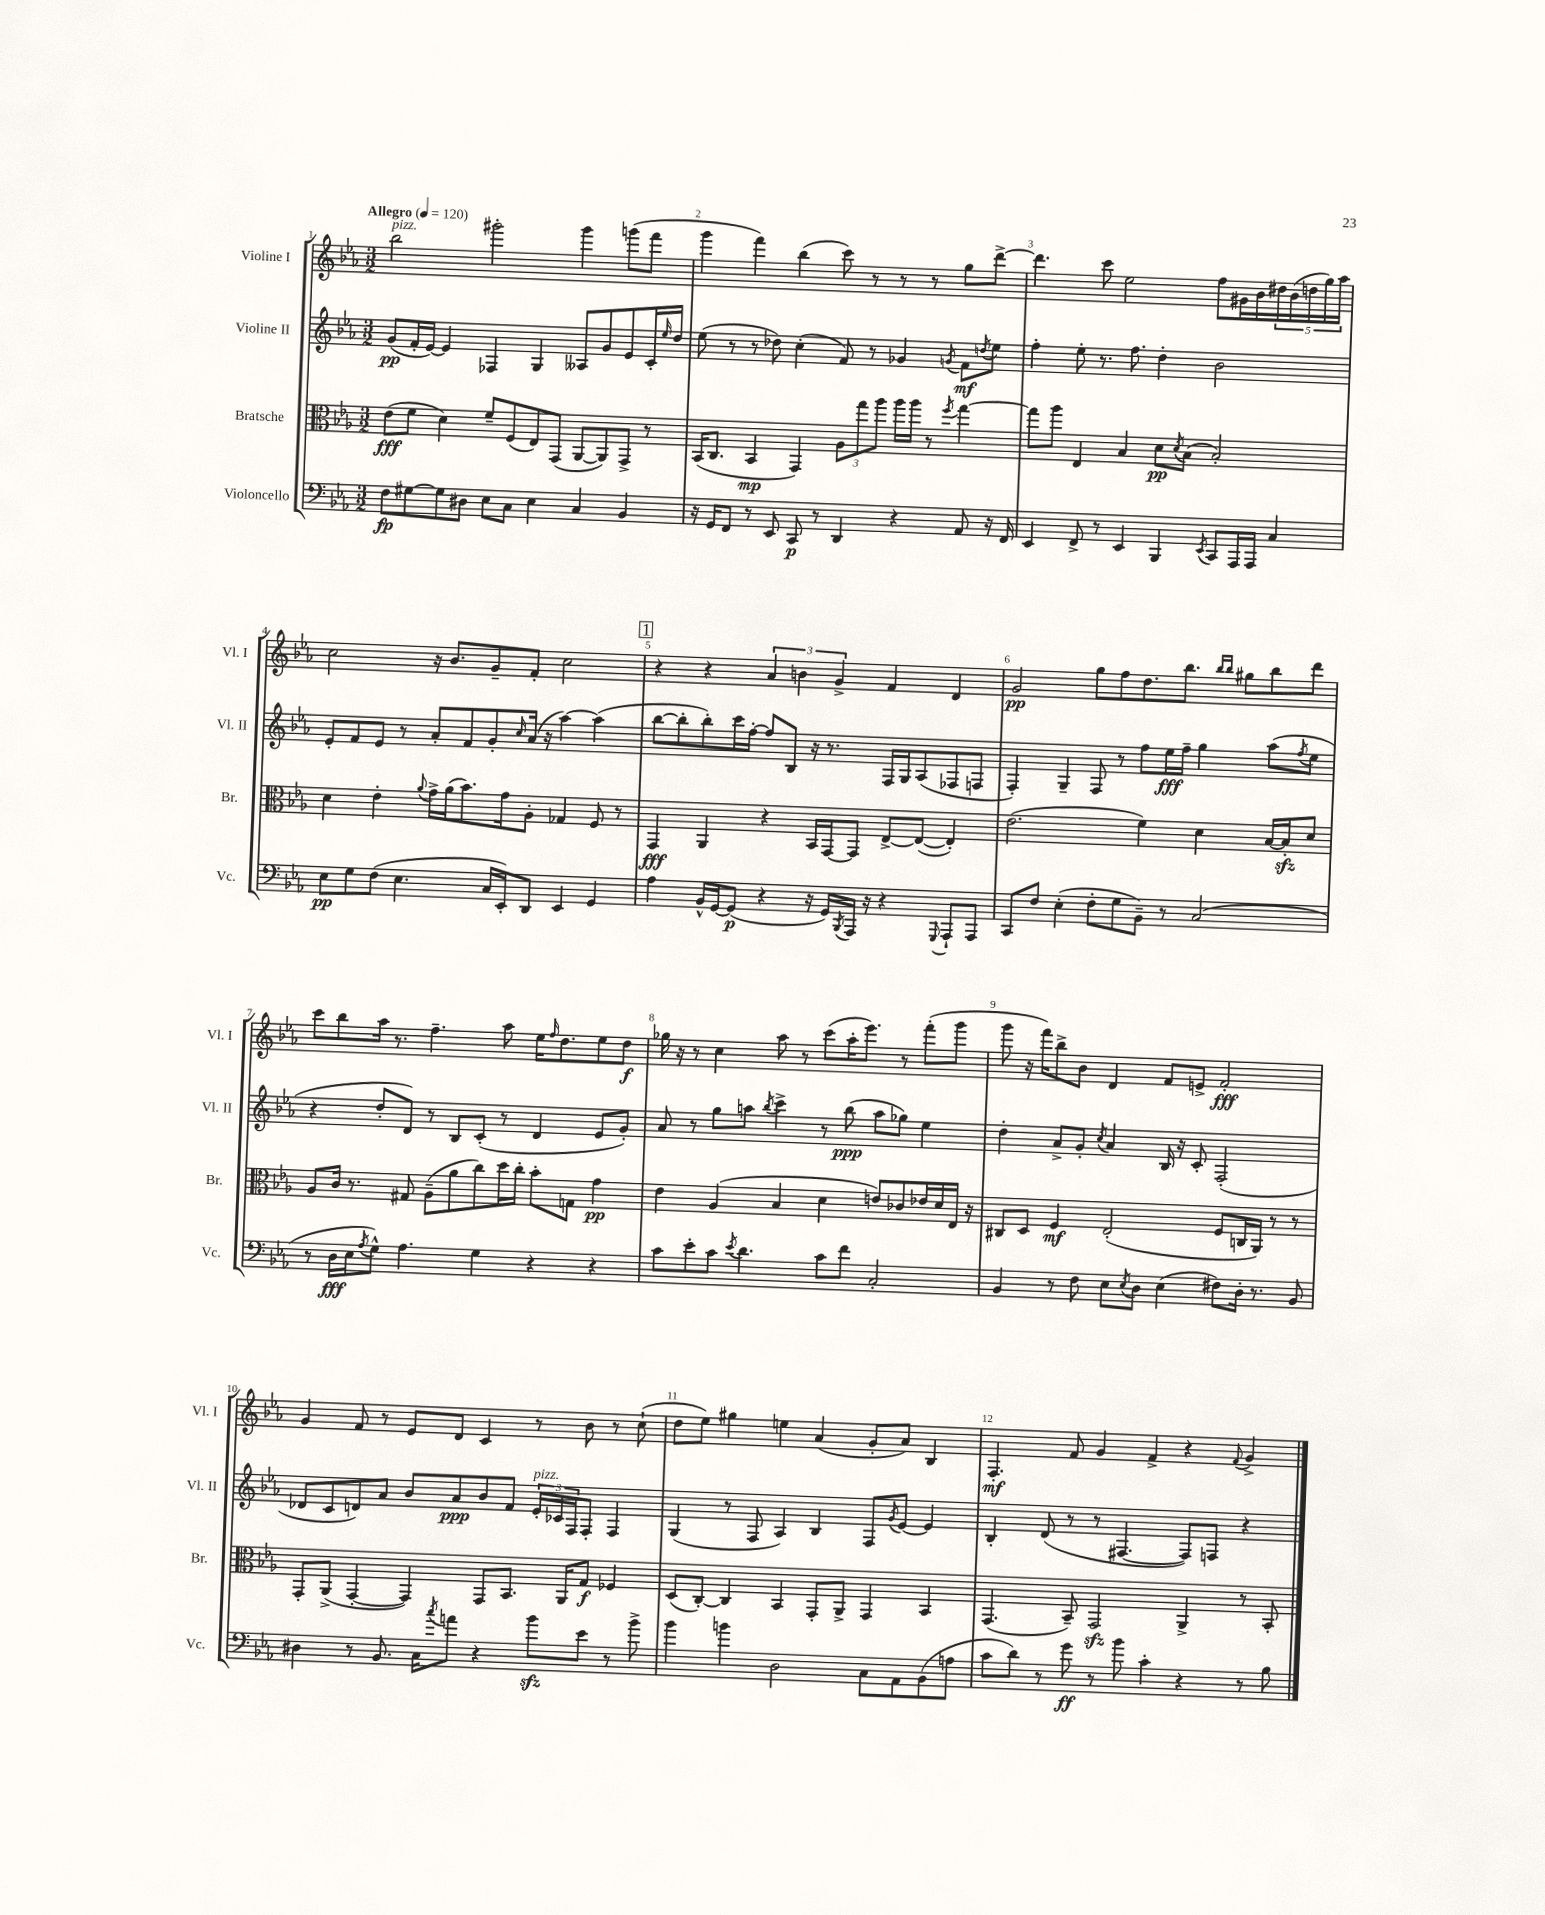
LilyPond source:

<<
\new StaffGroup <<
\new Staff = "s0" \with { instrumentName = "Violine I" shortInstrumentName = "Vl. I" } {
    \clef treble \key ees \major \numericTimeSignature \time 3/2 \tempo "Allegro" 4 = 120
    bes''2^\markup { \italic "pizz." } gis'''2-. gis'''4 g'''8( f'''8 |
    g'''4 f'''4) bes''4( c'''8) r8 r8 r8 g''8 d'''8~-> |
    d'''4. c'''8 ees''2 f''8 gis'16 bes'16 \tuplet 5/4 { dis''16 bes'16( d''16 g''16) aes''16 } |
    c''2 r16 bes'8. g'8-- f'8-. c''2 |
    \mark \markup { \box "1" } r4 r4 \tuplet 3/2 { aes'4 b'4 g'4-> } f'4 d'4 |
    g'2\pp g''8 f''8 d''8. bes''8. \grace { bes''16 bes''16 } gis''8 bes''8 d'''8 |
    c'''8 bes''8 aes''16 r8. f''4.-- aes''8 ees''16 \grace { f''16 } d''8. ees''8 d''8\f |
    ges''16 r16 r8 c''4 aes''8 r8 c'''8( aes''16-. ees'''8.) r8 f'''8-.( g'''8 |
    g'''8 r16 f'''16) bes''8-> bes'8 d'4 f'8 e'8-> f'2-.\fff |
    g'4 f'8 r8 ees'8 d'8 c'4 r8 bes'8 r8 c''8-!( |
    d''8 ees''8) gis''4 e''4 aes'4( g'8-. aes'8) bes4 |
    f4.-.\mf f'8 g'4 f'4-> r4 \appoggiatura { f'8 } g'4-> \bar "|." |
}
\new Staff = "s1" \with { instrumentName = "Violine II" shortInstrumentName = "Vl. II" } {
    \clef treble \key ees \major \numericTimeSignature \time 3/2
    g'8\pp( f'16-. ees'16~) ees'4 fes4 g4 aeses8 g'8 ees'8 c'16-. \grace { ees''16 } d''16 |
    ees''8( r8 r8 des''8) c''4-.( f'8) r8 ges'4 \acciaccatura { g'8 } f'8\mf \acciaccatura { d''8 } ees''8 |
    f''4-. ees''8-. r8. f''8. d''4-. bes'2 |
    ees'8-. f'8 ees'8 r8 aes'8-. f'8 g'8-. \grace { c''16 } aes'16( r16 aes''4~) aes''4( |
    \mark \markup { \box "1" } bes''8~ bes''8-. bes''8-.) c'''16 f''16~-. f''8 bes8 r16 r8. f16 g16 aes8( fes8 f8 |
    f4-.) g4-- f8 r8 f''8 ees''16\fff f''16-- g''4 aes''8( \acciaccatura { f''8 } ees''8 |
    r4 d''8-. d'8) r8 bes8 c'8-.( r8 d'4 ees'8 g'8-.) |
    aes'8 r8 g''8 a''8 \acciaccatura { bes''8 } c'''4-> r8 bes''8\ppp( a''8 ges''8) ees''4 |
    d''4-. aes'8-> g'8-. \acciaccatura { c''8 } aes'4 bes16 r16 c'8-. f2-.( |
    des'8 c'8 d'8) aes'8 bes'8 aes'8\ppp bes'8 f'8 \tuplet 3/2 { ees'16-.^\markup { \italic "pizz." } ces'16 f16 } f8-. f4 |
    g4( r8 f8 aes4) bes4 f8 \acciaccatura { g'8 } ees'8~ ees'4 |
    bes4-. d'8( r8 r8 fis4.~ fis8) f8 r4 \bar "|." |
}
\new Staff = "s2" \with { instrumentName = "Bratsche" shortInstrumentName = "Br." } {
    \clef alto \key ees \major \numericTimeSignature \time 3/2
    ees'8\fff( f'8 d'4) f'8-- f8( ees8) g,8( aes,8~ aes,8) g,8-> r8 |
    bes,16( c8. bes,4\mp g,4) \tuplet 3/2 { aes8 g''8 aes''8 } aes''16 aes''16 r8 \acciaccatura { f''8 } g''4~ |
    g''8 aes''8 ees4 bes4 d'8\pp \acciaccatura { d'8 } bes8( bes2-.) |
    d'4 ees'4-. \appoggiatura { aes'8 } g'16-> aes'16( bes'8.) g'16 aes8-. ges4 f8 r8 |
    \mark \markup { \box "1" } g,4\fff aes,4 r4 bes,16 g,16~ g,8 ees8~-> ees8~( ees4-.) |
    ees'2.( f'4) d'4 bes16~ bes16-.\sfz d'8 |
    aes8 c'16 r8. gis8 aes8--( aes'8 c''8) d''16 c''16-. bes'8-. g8 g'4\pp |
    ees'4 aes4( bes4 d'4 e'8) ces'8 ees'16 d'16 ees16 r16 |
    cis8 d8 f4\mf ees2-.( f8 c16 aes,16) r8 r8 |
    g,8-. aes,8->( g,4~-. g,4) g,8 bes,8. aes,16 g8\f fes4 |
    d8( c8~-.) c4 bes,4 g,8-. aes,8-> g,4 bes,4 |
    g,4.( bes,8--) g,2\sfz aes,4-> r8 bes,8-. \bar "|." |
}
\new Staff = "s3" \with { instrumentName = "Violoncello" shortInstrumentName = "Vc." } {
    \clef bass \key ees \major \numericTimeSignature \time 3/2
    f8\fp gis8~ gis8 dis8 ees8 c8 ees4 c4 bes,4 |
    r16 g,16 f,8 r8 ees,8 c,8\p r8 d,4 r4 aes,8 r16 f,16 |
    ees,4 f,8-> r8 ees,4 bes,,4 \acciaccatura { ees,8 } c,8 aes,,16 aes,,16 c4 |
    ees8\pp g8 f8( ees4. c16 ees,16-.) d,8 ees,4 g,4 |
    \mark \markup { \box "1" } aes4 bes,16-^ g,16~ g,8\p( r4 r16 g,16) \acciaccatura { bes,,8 } aes,,16 r16 r4 \appoggiatura { g,,8 } aes,,8-! aes,,8 |
    c,8 f8 ees4-.( f8-. g8 bes,8--) r8 c2( |
    r8 d16\fff ees16 \acciaccatura { aes8 } g8-^) aes4. g4 r4 r4 |
    c'8 ees'8-. c'8 \acciaccatura { ees'8 } d'4. c'8 f'8 c2-. |
    bes,4 r8 f8 ees8 \acciaccatura { ees8 } d8 ees4( fis8) d16-. r8. bes,8 |
    dis4 r8 bes,8. c16 \acciaccatura { c''8 } a'8 r4 bes'8\sfz ees'8 r8 bes'8-> |
    bes'4 b'4 d2 c8 aes,8 bes,8( a8 |
    c'8 d'8) r8 g'8\ff r8 bes'8 c'4-. r4 r8 bes8 \bar "|." |
}
>>
>>
\layout { \context { \Score \override BarNumber.break-visibility = ##(#f #t #t) barNumberVisibility = #all-bar-numbers-visible } }
